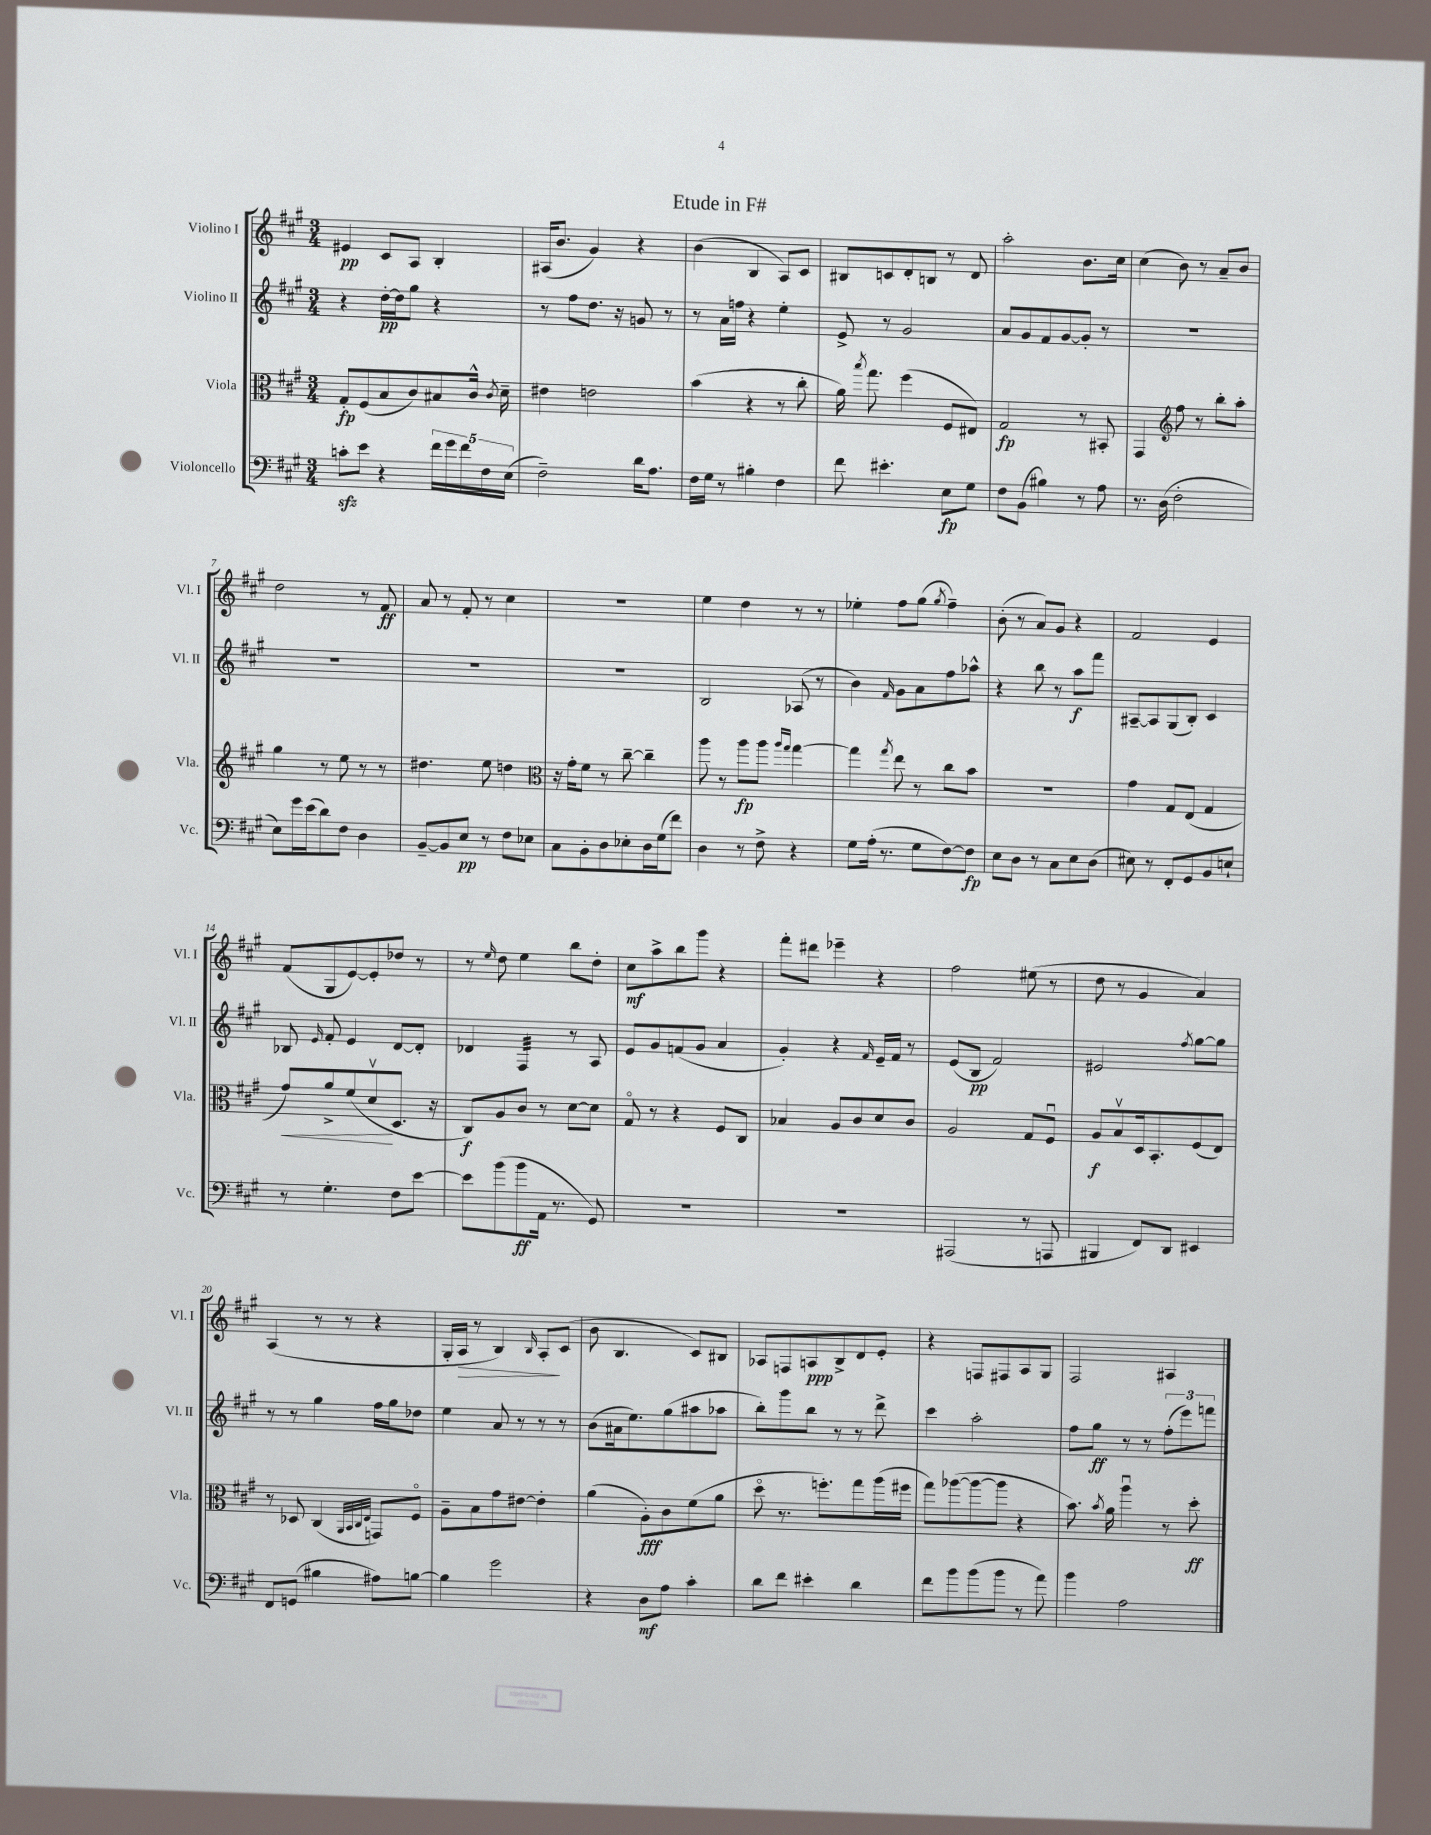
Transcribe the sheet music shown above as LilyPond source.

\header { title = "Etude in F#" }
<<
\new StaffGroup <<
\new Staff = "s0" \with { instrumentName = "Violino I" shortInstrumentName = "Vl. I" } {
    \clef treble \key a \major \numericTimeSignature \time 3/4
    \autoBeamOff eis'4\pp cis'8[ a8] b4-. |
    ais16[( b'8.] gis'4) r4 |
    b'4( b4 a8[) cis'8] |
    bis8[ c'8 d'8-. b8] r8 d'8 |
    a''2-. b'8.[ cis''16] |
    cis''4( b'8) r8 a'8[-- b'8] |
    d''2 r8 fis'8\ff |
    a'8 r8 fis'8-. r8 cis''4 |
    R2. |
    e''4 d''4 r8 r8 |
    ees''4-. fis''8[ gis''8]( \acciaccatura { gis''8 } fis''4--) |
    b'8-.( r8 a'8[) gis'8] r4 |
    fis'2 e'4 |
    fis'8[( gis8 e'8~) e'8-. des''8] r8 |
    r8 \grace { e''16 } d''8 e''4 b''8[ d''8]-. |
    cis''8[\mf a''8-> b''8 gis'''8] r4 |
    fis'''8[-. dis'''8] ees'''4-- r4 |
    fis''2 eis''8( r8 |
    d''8 r8 gis'4 a'4) |
    a4( r8 r8 r4 |
    gis16[-. a16]\> r8 b4) \grace { b16 } a8[-.\! cis'8]( |
    b'8 b4. cis'8[) bis8] |
    aes8[ f8 a8\ppp b8-> d'8 e'8]-. |
    r4 f8[ fis8 a8 gis8] |
    fis2 ais4 \bar "|." |
}
\new Staff = "s1" \with { instrumentName = "Violino II" shortInstrumentName = "Vl. II" } {
    \clef treble \key a \major \numericTimeSignature \time 3/4
    \autoBeamOff r4 d''16[~-.\pp d''16 gis''8] r4 |
    r8 fis''8[ d''8.] r16 g'8 r8 |
    r8 a'16[ f''16] r4 e''4-. |
    e'8-> r8 gis'2 |
    a'8[ gis'8 fis'8 gis'8~ gis'8]-. r8 |
    R2. |
    R2. |
    R2. |
    R2. |
    b2 aes8( r8 |
    b'4) \grace { fis'16 } gis'8[ a'8 fis''8 aes''8]-^ |
    r4 b''8 r8 a''8[\f fis'''8] |
    ais8[~-- ais8 gis8( b8]-.) cis'4 |
    bes8 \grace { e'16 } fis'8-. e'4 d'8[~ d'8]-. |
    des'4 fis4:32 r8 a8 |
    e'8[ gis'8 f'8( gis'8] a'4 |
    gis'4-.) r4 \grace { fis'16 } e'16[-- fis'16] r8 |
    e'8[( b8]\pp fis'2) |
    eis'2 \acciaccatura { fis''8 } gis''8[~ gis''8] |
    r8 r8 gis''4 fis''16[ gis''16 des''8] |
    e''4 a'8 r8 r8 r8 |
    b'8[( ais'16 e''8.) gis''8( ais''8 aes''8] |
    b''8[-.) gis'''8 b''8] r8 r8 d'''8-> |
    cis'''4 a''2-. |
    fis''8[ gis''8]\ff r8 r8 \tuplet 3/2 { fis''8[-.( e'''8) f'''8] } \bar "|." |
}
\new Staff = "s2" \with { instrumentName = "Viola" shortInstrumentName = "Vla." } {
    \clef alto \key a \major \numericTimeSignature \time 3/4
    \autoBeamOff gis8[-.\fp fis8( b8 cis'8) bis8 cis'16]-^ \acciaccatura { cis'8 } d'16-- |
    eis'4 e'2 |
    b'4( r4 r8 cis''8-. |
    a'16) \acciaccatura { b''8 } gis''8. fis''4( fis8[ eis8]) |
    gis2\fp r8 bis,8-. |
    gis,4 \clef treble fis''8 r8 b''8[-. a''8]-. |
    gis''4 r8 e''8 r8 r8 |
    dis''4. e''8 d''4 |
    \clef alto r16 gis'16[-. fis'8] r8 cis''8~-- cis''4-- |
    a''8 r8 a''8[\fp a''8] \grace { a''16[ gis''16] } gis''4~ |
    gis''4 \acciaccatura { gis''8 } e''8 r8 cis''8[ b'8] |
    R2. |
    gis'4 gis8[ e8]( gis4 |
    gis'8[\<) a'8-> fis'8( d'8\upbow\! d8.] r16 |
    cis8[\f) a8 cis'8] r8 d'8[~ d'8] |
    gis8\flageolet r8 r4 fis8[ cis8] |
    bes4 a8[ cis'8 d'8 cis'8] |
    a2 gis8[ fis8]\downbow |
    a8[\f b8\upbow d16 b,8.-. fis8( e8]) |
    r8 des8 cis4( \grace { a,32[ b,32 cis32 e32] } g,8[) fis8]\flageolet |
    a8[-- b8 gis'8 eis'8]~ eis'4-. |
    a'4( a8[-.\fff) cis'8 fis'8( a'8] |
    d''8\flageolet r8. f''8.[-.) gis''8 a''16( fis''16] |
    gis''8[) aes''8~( aes''8~ aes''8] r4 |
    b'8.) \acciaccatura { b'8 } a'16 a''4\downbow r8 d''8-.\ff \bar "|." |
}
\new Staff = "s3" \with { instrumentName = "Violoncello" shortInstrumentName = "Vc." } {
    \clef bass \key a \major \numericTimeSignature \time 3/4
    \autoBeamOff c'8[-.\sfz e'8] r4 \tuplet 5/4 { fis'16[ gis'16 fis'16 fis16 e16]( } |
    fis2--) d'16[ a8.] |
    fis16[ gis16] r8 bis4-. fis4 |
    fis'8 eis'4.-. e8[\fp gis8] |
    fis8[ b,8]( bis4) r8 a8 |
    r8. d16( fis2-. |
    e8[) gis'16 e'16( d'8) fis8] d4 |
    b,8[~-- b,8 e8]\pp r8 fis8[ ees8] |
    cis8[ b,8-. d8 ees8-. d16 gis16( fis'8]) |
    d4 r8 fis8-> r4 |
    gis8[ a16]-.( r8. gis8[ fis8~) fis8]\fp |
    e8[ d8] r8 cis8[ e8 d8]( |
    eis8) r8 fis,8[-. gis,8 b,8 e8]-! |
    r8 gis4.-. fis8[ e'8]~ |
    e'8[ b'8( b'8\ff a,16] r8. gis,8) |
    R2. |
    R2. |
    ais,,2( r8 a,,8 |
    bis,,4 fis,8[) d,8] eis,4 |
    fis,8[ g,8]( bis4 ais8[) b8]~ |
    b4 gis'2 |
    r4 d8[\mf a8] cis'4-. |
    d'8[ fis'8] eis'4-. d'4 |
    fis'8[ b'8 b'8( b'8] r8 a'8) |
    b'4 a2 \bar "|." |
}
>>
>>
